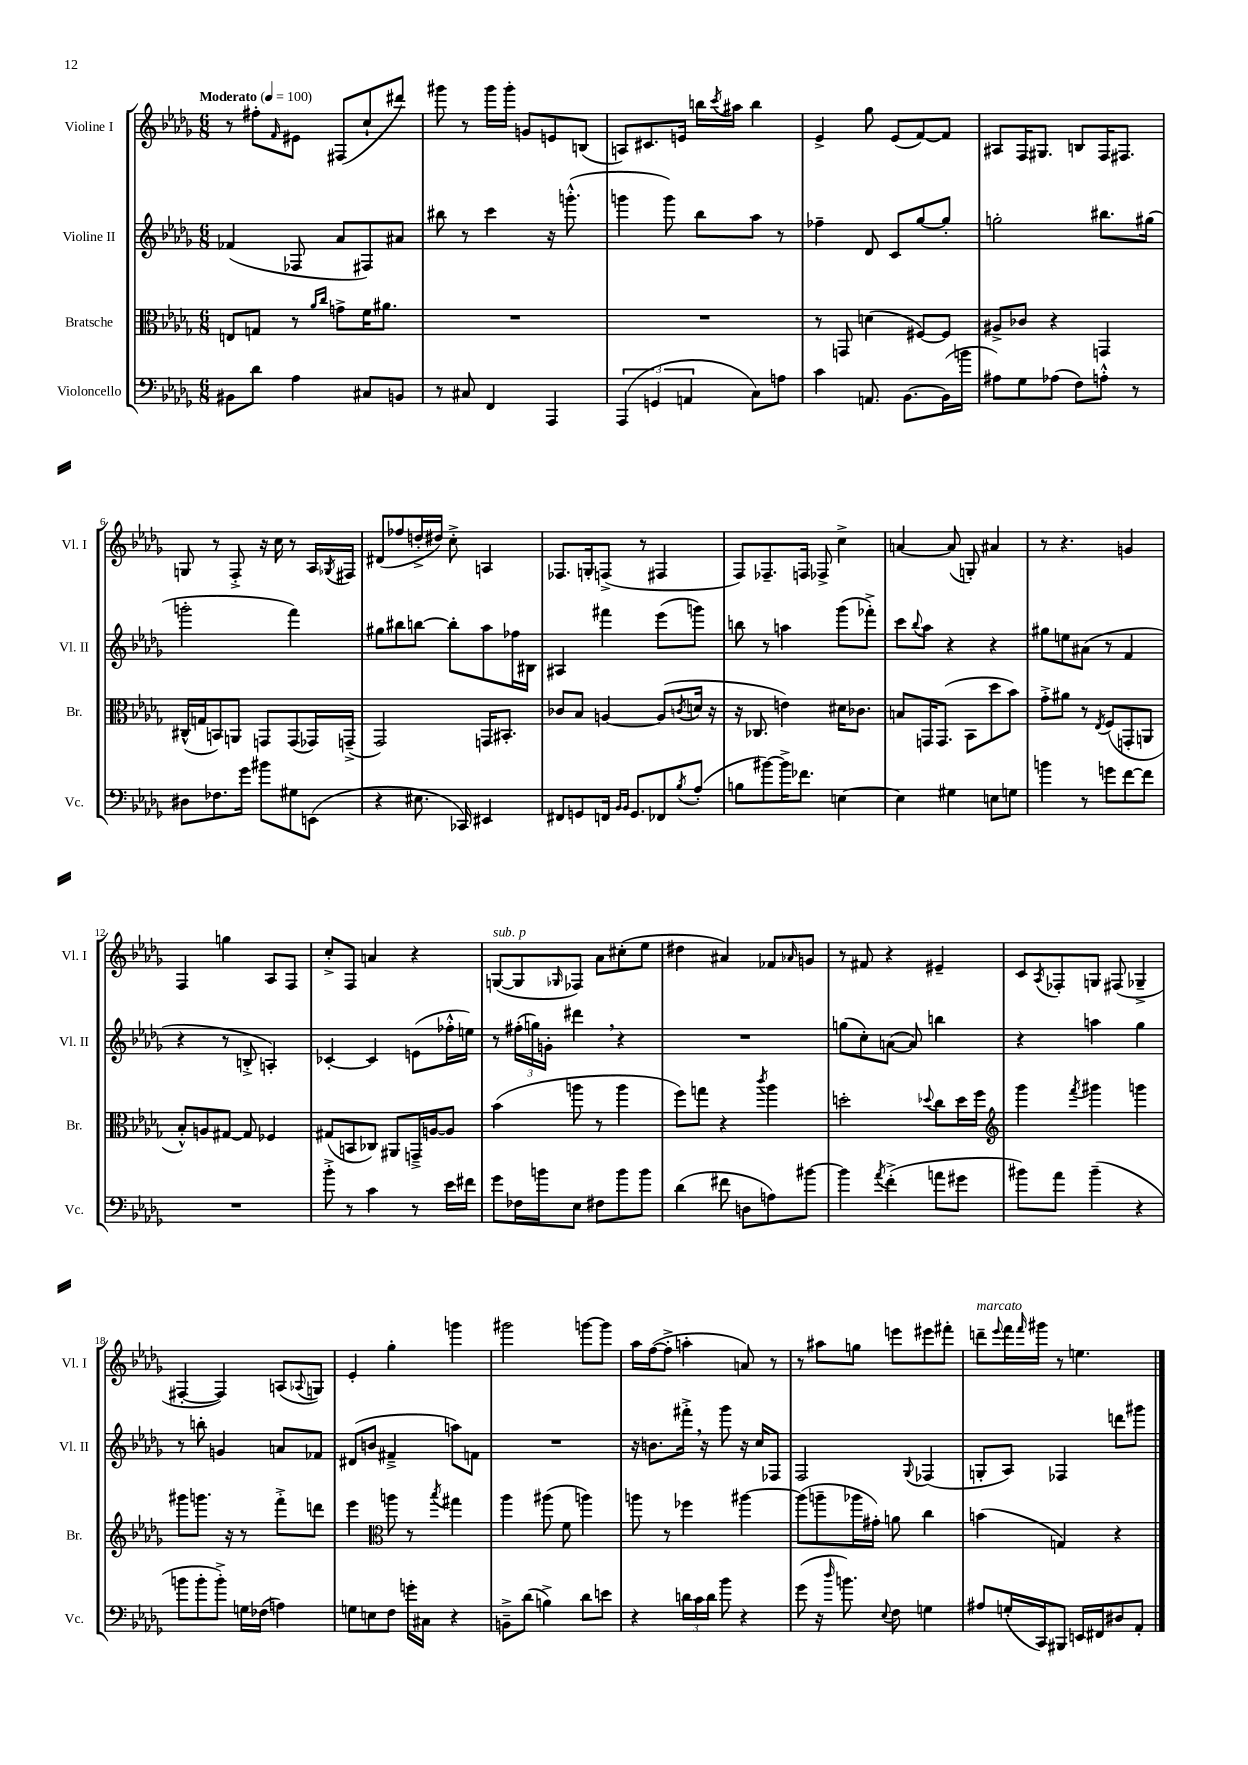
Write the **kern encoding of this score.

**kern	**kern	**kern	**kern
*part4	*part3	*part2	*part1
*staff4	*staff3	*staff2	*staff1
*I"Violoncello	*I"Bratsche	*I"Violine II	*I"Violine I
*I'Vc.	*I'Br.	*I'Vl. II	*I'Vl. I
*clefF4	*clefC3	*clefG2	*clefG2
*k[b-e-a-d-g-]	*k[b-e-a-d-g-]	*k[b-e-a-d-g-]	*k[b-e-a-d-g-]
*M6/8	*M6/8	*M6/8	*M6/8
*MM100	*MM100	*MM100	*MM100
=1	=1	=1	=1
!	!	!	!LO:TX:a:B:t=Moderato
8BB#X\L	8En/L	(4f-X/	8r
8d-\J	8Gn/J	.	8ff#X'\L
.	.	.	16qqf/
4A-\	8r	8F-X/	8e#X\J
.	16qqa-/LL	.	.
.	16qqcc/JJ	.	.
.	8gn^\L	8a-/L	(8F#X/L
8C#X/L	16f\K	8F#X/)	8cc`/
.	8.a#X\J	.	.
8BBn/J	.	8a#X/J	8ddd#X/J)
=2	=2	=2	=2
8r	2.r	8bb#X\	8ggg#X\
8C#X/	.	8r	8r
4FF/	.	4ccc\	16ggg#\LL
.	.	.	16ggg#'\JJ
.	.	.	8gn/L
4AAA-/	.	16r	8en/
.	.	(8.gggn'^^\	.
.	.	.	(8Bn/J
=3	=3	=3	=3
(6AAA-/	2.r	4gggn\	8An/L)
.	.	.	8.c#X/
6GGn/	.	.	.
.	.	8ggg\)	.
.	.	.	16en/Jk
6AAn/	.	.	.
.	.	8bb-\L	16bbn\LL
.	.	.	8qccc/
.	.	.	16aa#X\JJ
8C\L)	.	8aa-\J	4bb\
8An\J	.	8r	.
=4	=4	=4	=4
4c\	8r	4ff-X~\	4e-^/
.	8GGn/	.	.
8.AAn/	(4dn\	8d-/	8gg-\
.	.	8c/L	(8e-/L
[8.BB-\L	.	.	.
.	[8F#X/L)	[8gg-/	[8f/)
(16BB-\L]	8F#/J]	8gg-'/J]	8f/J]
16bn\JJ	.	.	.
=5	=5	=5	=5
8A#X\L)	8A#X^/L	2ggn'\	8A#X/L
8G-\	8c-X/J	.	16F/K
.	.	.	8.G#X/J
(8A-X\J	4r	.	.
8F\L)	.	.	8Bn/L
8An'^^\J	4GGn/	8.bb#X\L	16F/K
.	.	.	8.F#X/J
8r	.	.	.
.	.	(16gg#X\Jk	.
!!LO:LB:g=z
=6	=6	=6	=6
8D#X\L	(16C#X^^/LL	2gggn'\	8Gn/
.	16Gn/J	.	.
8.F-X\	8BBn/)	.	8r
.	8AAn/J	.	8F'^/
16g-\Jk	.	.	.
8b#X\L	8GGn/L	.	16r
.	.	.	16cc\
8G#X\	(8GG/	4fff\)	8r
(8EEn\J	16GG-X/L)	.	16A-/LL
.	.	.	8qG-X/
.	(16GGn~^/JJ	.	16F#X/JJ
=7	=7	=7	=7
4r	2GG-/)	8gg#X\L	(8d#X/L
.	.	8bb#X\	8ff-X/
8.E#X\	.	[8bbn\J	16ddn'^/L
.	.	.	16dd#X/JJ)
.	.	8bb'\L]	8cc'^\
16CC-X/)	.	.	.
4EE#X/	16GGn/KL	8aa-\	4An/
.	8.BB#X'/J	.	.
.	.	16ff-X\L	.
.	.	16B#X\JJ	.
=8	=8	=8	=8
8FF#X/L	8c-X/L	4A#X/	8.F-X/L
8GGn/	8B-/J	.	.
.	.	.	16Gn'/k
16FFn/Jk	[4An/	4fff#X\	(8Fn^/J
16qqBB-/LL	.	.	.
16qqBB-/JJ	.	.	.
8.GG/L	.	.	.
.	.	.	8r
8FF-X/	(8A/L]	(8eee-\L	4F#X/
8qB-/	8qcn/	.	.
(8A-'/J	16dn/Jk	8gggn\J)	.
.	16r	.	.
=9	=9	=9	=9
8Bn\L	16r	8bbn\	8F/L)
.	8.C-X/	.	.
[8b#X\)	.	8r	8.F-X~/
16b#^\K]	4en\)	4aan\	.
8.f-X\J	.	.	16Fn/Jk
.	.	.	8F-X^/
[4En\	16d#X\KL	(8ggg-\L	4cc^\
.	8.c-X\J	.	.
.	.	8fff-X'^\J)	.
=10	=10	=10	=10
4E\]	8Bn/L	8ccc\L	[4an/
.	.	8qqbb-/	.
.	16GGn/K	8aa-\J	.
.	(8.GG/J	.	.
4G#X\	.	4r	(8a/]
.	8BB-\L	.	8Gn'/)
8En\L	8dd-\	4r	4a#X/
8Gn\J	8b-\J)	.	.
=11	=11	=11	=11
4bn\	8g-'^\L	8gg#X\L	8r
.	8a#X\J	8een\	4.r
8r	8r	(8a#X\J	.
.	8qE-/	.	.
8gn\L	(8F/L	8r	.
[8f\	8GGn'/	4f/	4gn/
8f\J]	8AAn/J	.	.
!!LO:LB:g=z
=12	=12	=12	=12
2.r	8B-'^^/L)	4r	4F/
.	8An/	.	.
.	[8G#X/J	8r	4ggn\
.	8G#/]	8Bn'^/	.
.	4F-X/	4An'/)	8A-/L
.	.	.	8F/J
=13	=13	=13	=13
8b-'^\	(8G#X/L	[4c-X'/	8cc'^/L
8r	8BBn/	.	8F/J
4c\	8C-X/J)	4c-/]	4an/
.	8AA#X/L	.	.
8r	16GGn~^/L	(8en\L	4r
.	[16An/J	.	.
16e-\LL	8A/J]	16ff-X'^^\L	.
16f#X\JJ	.	16een\JJ)	.
=14	=14	=14	=14
!	!	!	!LO:TX:a:i:t=sub. p
8g-\L	(4b-\	8r	([8Gn/L
16F-X\L	.	(24ff#X'\LL	8G/]
.	.	24ggn\)	.
16bn\J	.	.	.
.	.	24gn'\JJ	.
.	.	.	16qqG-X/
8E-\J	8aan\	4ddd#X,\	8F-X/J)
8F#X\L	8r	.	8a-\L
8b\	4aa\	4r	(8cc#X'\
8b\J	.	.	8ee-\J
=15	=15	=15	=15
(4d-\	8ff\L)	2.r	4dd#X\
.	8ggn\J	.	.
8f#X\	4r	.	4a#X/)
8Dn\L	.	.	.
.	8qccc/	.	.
8An\)	4aa-\	.	8f-X/L
.	.	.	16qqa-X/
[8b#X\J	.	.	8gn/J
=16	=16	=16	=16
4b#\]	2ddn'\	(8ggn\L	8r
.	.	8cc'\)	8f#X/
8qa-/	.	.	.
(4f'^\	.	([8an\J	4r
.	.	8a/])	.
.	8qqdd-X/	.	.
8an\L	8cc\L	4bbn\	4e#X~/
8g#X\J	16dd-\L	.	.
.	16ff\JJ	.	.
=17	=17	=17	=17
*	*clefG2	*	*
8b#X\L)	4ggg-\	4r	8c/L
.	.	.	8qA-/
8a-\J	.	.	8F-X'/
.	8qfff/	.	.
(4b#~\	4ggg#X\	4aan\	8Gn/J
.	.	.	(8F#X/
4r	4gggn\	4gg-\	4G-X~^/
!!LO:LB:g=z
=18	=18	=18	=18
8bn\L	8ggg#X\L	8r	[4F#X'/
8b'\	8.gggn\J	8bbn'\	.
8b'^\J)	.	4gn/	4F#/])
.	16r	.	.
16Gn\LL	8r	.	.
(16F-X\JJ	.	.	.
4An\)	8fff'^\L	8an/L	(8An/L
.	.	.	8qqA-X/
.	8dddn\J	8f-X/J	8Gn/J)
=19	=19	=19	=19
8Gn\L	4eee-\	(8d#X/L	4e-'/
8En\	.	8bn/J	.
*	*clefC3	*	*
8F\J	8aan\	4f#X~^/	4gg-'\
16gn'\LL	8r	.	.
16C#X\JJ	.	.	.
.	8qbb-/	.	.
4r	4gg#X\	8aan\L)	4gggn\
.	.	8fn\J	.
=20	=20	=20	=20
8BBn~^\L	4aa-\	2.r	2ggg#X\
(8d-\J	.	.	.
4Bn^\)	(8aa#X\	.	.
.	8f\	.	.
8d-\L	4aan\)	.	[8gggn\L
8en\J	.	.	8ggg\J]
=21	=21	=21	=21
4r	8aan\	16r	16aa-\LL
.	.	8.bn\L	([16ff\J
.	8r	.	8ff'^\J]
24dn\LL	4ff-X\	16fff#X'^,\Jk	4aan'\
24c\	.	.	.
.	.	16r	.
24d\JJ	.	.	.
8b-\	.	8ggg-\	.
4r	[4aa#X\	16r	8an/)
.	.	16cc/KL	.
.	.	8F-X/J	8r
=22	=22	=22	=22
(8g-\	(8aa#\L]	2F/	8r
16r	8aan~\	.	8aa#X\L
16qqdd-/	.	.	.
8.bn\)	.	.	.
.	16aa-X\L	.	8ggn\J
.	16g#X'\JJ)	.	.
8qqE-/	.	.	.
8F\	8an\	.	8eeen\L
.	.	8qqG-/	.
4Gn\	4cc\	(4F-X/	8eee#X\
.	.	.	8fff#X'\J
=23	=23	=23	=23
!	!	!	!LO:TX:a:i:t=marcato
8A#X/L	(4bn\	8Gn'/L	8dddn~\L
.	.	.	8qqeee-/
(16Gn'/L	.	8A-/J)	16fff\L
.	.	.	16qqfff/
16CC/J)	.	.	16ggg#X\JJ
8BBB#X/J	4Gn/)	4F-X/	8r
16EEn/LL	.	.	4.een\
16FF#X/J	.	.	.
8D#X/	4r	8dddn\L	.
8AA-'/J	.	8ggg#X\J	.
==	==	==	==
*-	*-	*-	*-
